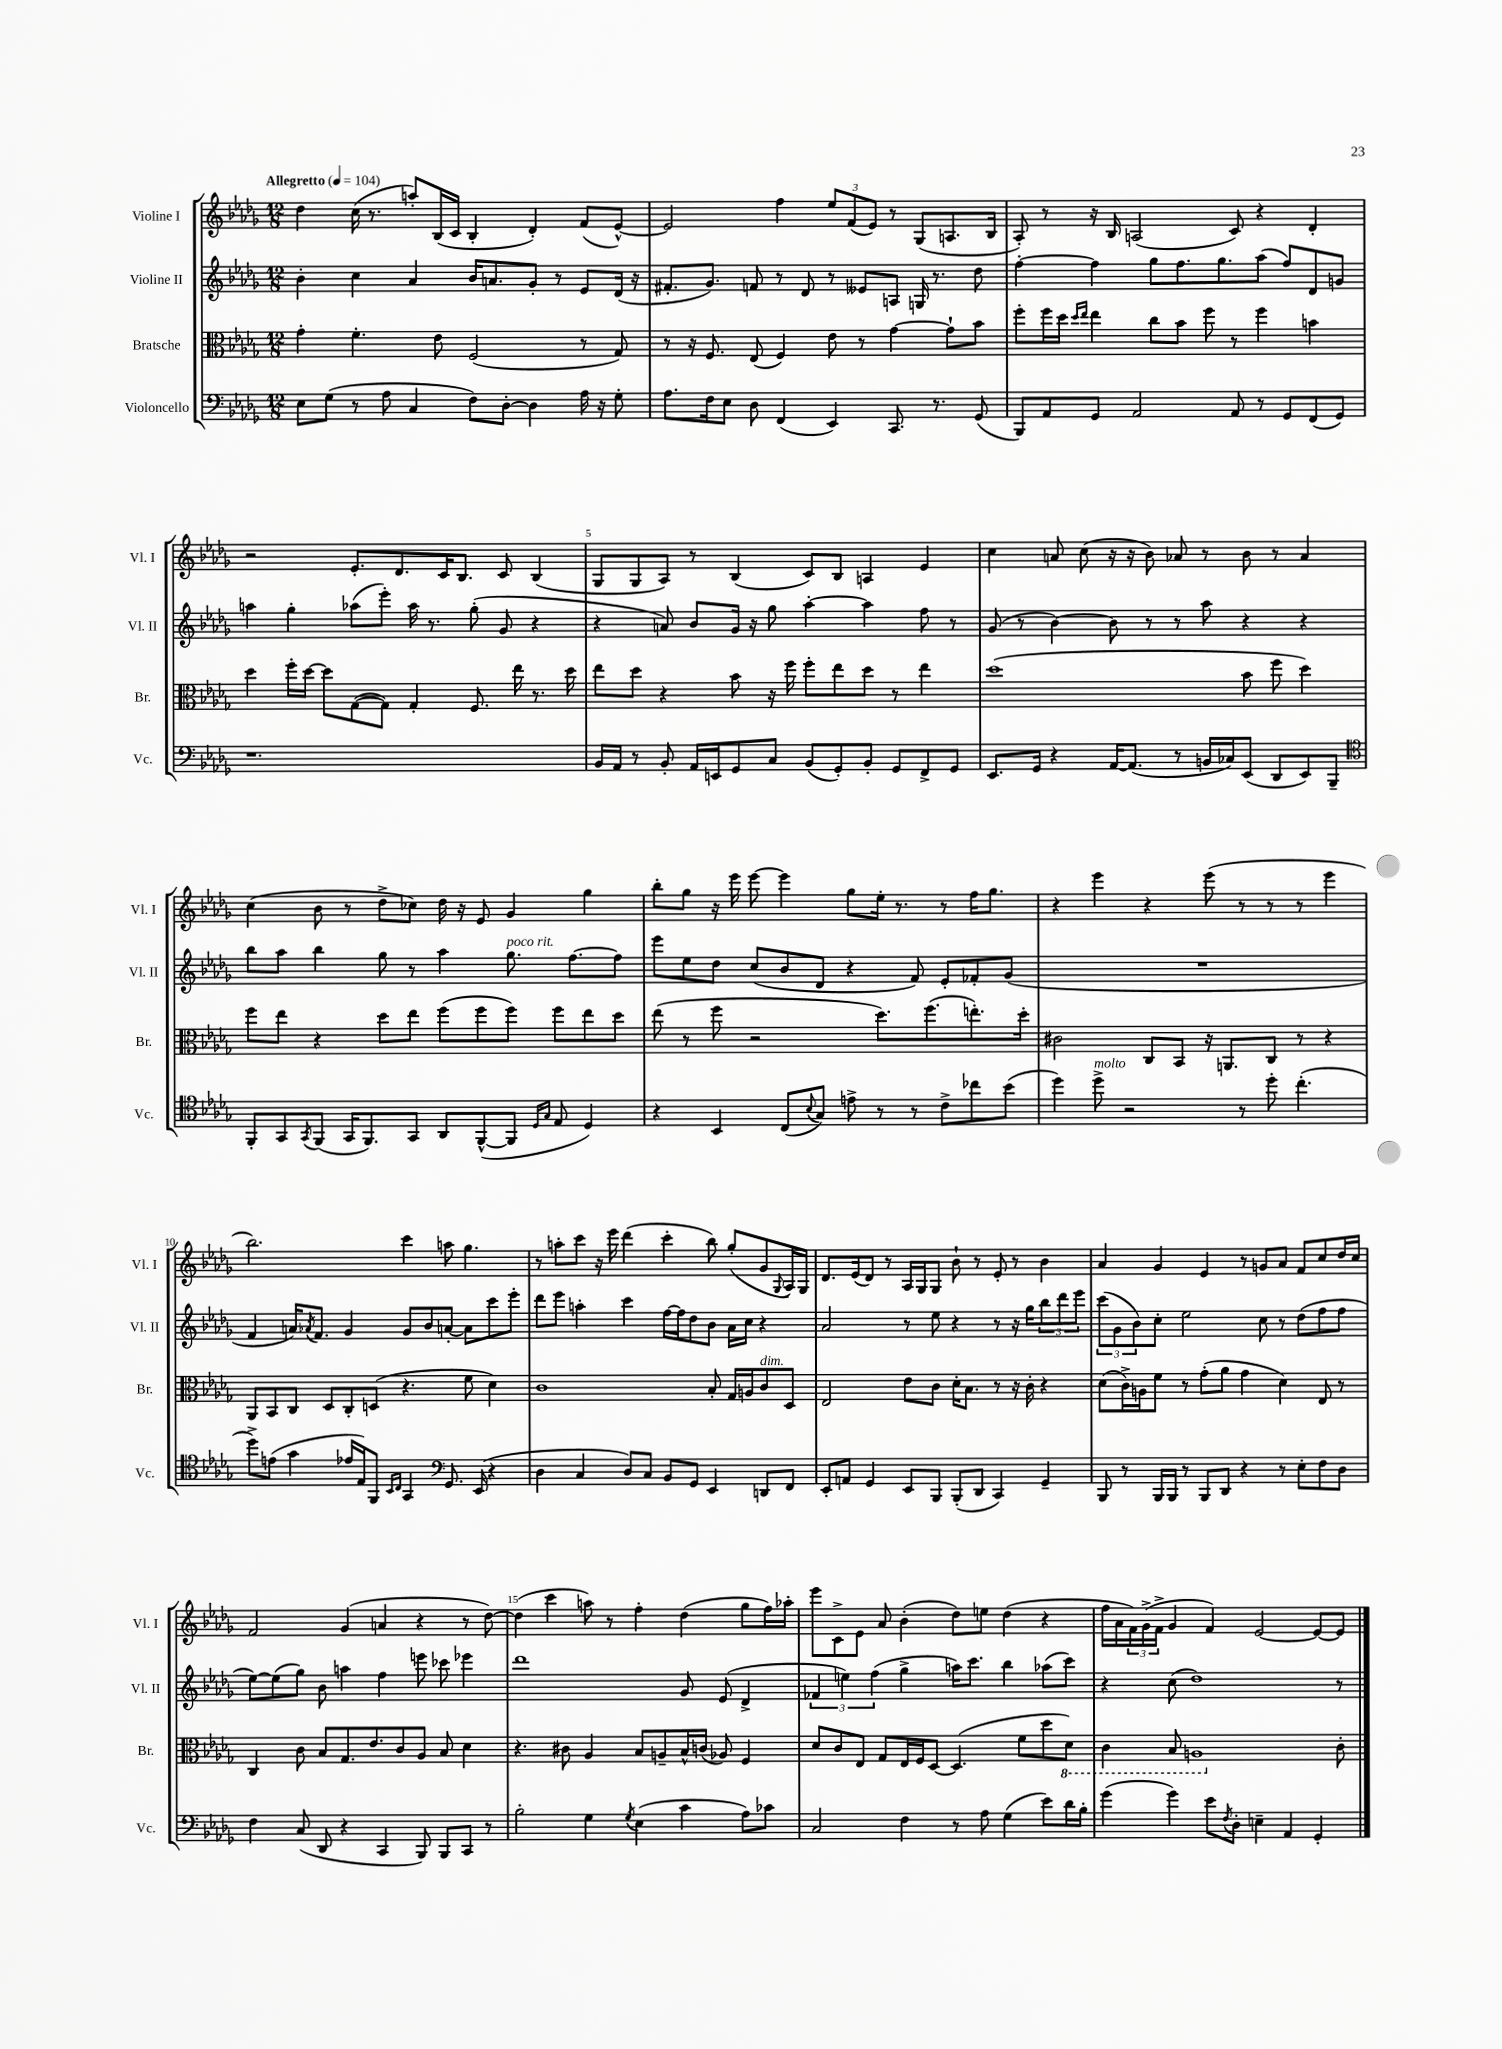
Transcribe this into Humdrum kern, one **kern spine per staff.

**kern	**kern	**kern	**kern
*part4	*part3	*part2	*part1
*staff4	*staff3	*staff2	*staff1
*I"Violoncello	*I"Bratsche	*I"Violine II	*I"Violine I
*I'Vc.	*I'Br.	*I'Vl. II	*I'Vl. I
*clefF4	*clefC3	*clefG2	*clefG2
*k[b-e-a-d-g-]	*k[b-e-a-d-g-]	*k[b-e-a-d-g-]	*k[b-e-a-d-g-]
*M12/8	*M12/8	*M12/8	*M12/8
*MM104	*MM104	*MM104	*MM104
=1	=1	=1	=1
!	!	!	!LO:TX:a:B:t=Allegretto
8E-\L	4g-'\	4b-'\	4dd-\
(8G-\J	.	.	.
8r	4.f'\	4cc\	(16cc\
.	.	.	8.r
8A-\	.	.	.
4C/	.	4a-/	8aan'/L)
.	8e-\	.	(16B-/L
.	.	.	16c/JJ
8F\L)	(2F/	16b-/KL	4B-'/
.	.	8.an/	.
[8D-'\J	.	.	.
4D-\]	.	8g-'/J	4d-'/)
.	.	8r	.
16A-\	8r	8e-/L	(8f/L
16r	.	.	.
8G-'\	8G-/)	(16d-/Jk	[8e-^^/J)
.	.	16r	.
=2	=2	=2	=2
8.A-\L	8r	8.f#X'/L	2e-/]
.	16r	.	.
16F\k	8.F/	8.g-/J)	.
8E-\J	.	.	.
8D-\	(8E-/	8fn/	.
(4FF/	4F/)	8r	4ff\
.	.	8d-/	.
4EE-/)	8e-\	8r	12ee-/L
.	.	.	(12f/
.	8r	8e--X/L	.
.	.	.	12e-/J)
8.CC/	[4g-\	8An/J	8r
.	.	16Gn/	(8G-/L
8.r	.	8.r	.
.	8g-`\L]	.	8.An/
(8GG-/	8b-\J	8dd-\	.
.	.	.	16B-/Jk
=3	=3	=3	=3
8BBB-/L)	8ff'\L	[4ff'\	8A-'/)
8AA-/	16ff\L	.	8r
.	16dd-\JJ	.	.
.	16qqdd-/LL	.	.
.	16qqee-/JJ	.	.
8GG-/J	4ee-\	4ff\]	16r
.	.	.	16B-/
2AA-/	.	.	(2An/
.	8cc\L	8gg-\L	.
.	8b-\J	8.ff\	.
.	8ff\	.	.
.	.	8.gg-\	.
8AA-/	8r	.	8c/)
8r	4ff\	(8aa-\J	4r
8GG-/L	.	8ff/L)	.
(8FF/	4bn\	8d-/	4d-'/
8GG-/J)	.	8gn/J	.
!!LO:LB:g=z
=4	=4	=4	=4
1.r	4dd-\	4aan\	2r
.	16ff'\LL	4gg-'\	.
.	[16dd-\JJ	.	.
.	8dd-\L]	.	.
.	([8G-\	(8aa-X\L	8.e-'/L
.	8G-\J])	8eee-'\J)	.
.	.	.	8.d-/
.	4G-'/	16aa-\	.
.	.	8.r	.
.	.	.	16c/K
.	.	.	8.B-/J
.	8.F/	(8gg-'\	.
.	.	8g-/	8c/
.	16ee-\	.	.
.	8.r	4r	(4B-/
.	16dd-\	.	.
=5	=5	=5	=5
16BB-/LL	8ee-\L	4r	8G-/L
16AA-/JJ	.	.	.
8r	8dd-\J	.	8G-/
8BB-'/	4r	8an/)	8A-/J)
16AA-/LL	.	8b-/L	8r
16EEn/J	.	.	.
8GG-/	8b-\	16g-/Jk	(4B-/
.	.	16r	.
8C/J	16r	8gg-\	.
.	16ff\	.	.
(8BB-/L	8ff'\L	[4aa-'\	8c/L)
8GG-'/)	8ee-\	.	8B-/J
8BB-'/J	8dd-\J	4aa-\]	4An/
8GG-/L	8r	.	.
8FF^/	4ee-\	8ff\	4e-/
8GG-/J	.	8r	.
=6	=6	=6	=6
8.EE-/L	(1dd-	(8g-/	4cc\
.	.	8r	.
16GG-/Jk	.	.	.
4r	.	[4b-\)	8an/
.	.	.	(8cc\
[16AA-/KL	.	8b-\]	16r
(8.AA-/J]	.	.	16r
.	.	8r	8b-\)
8r	.	8r	8a-X/
16BBn/LL	.	8aa-\	8r
16C-X/J)	.	.	.
(8EE-/J	8b-\	4r	8b-\
8DD-/L	8ff\	.	8r
8EE-/)	4dd-\)	4r	4a-/
8BBB-~/J	.	.	.
!!LO:LB:g=z
=7	=7	=7	=7
*clefC4	*	*	*
8FF'/L	8ff\L	8bb-\L	(4cc\
8GG-/	8ee-\J	8aa-\J	.
8qGG-/	.	.	.
(8FF/J	4r	4bb-\	8b-\
16GG-/KL	.	.	8r
8.FF/)	.	.	.
.	8dd-\L	8gg-\	8dd-^\L
8GG-/J	8ee-\J	8r	8cc-X\J)
8AA-/L	(8ff\L	4aa-\	16dd-\
.	.	.	16r
([8FF^^/	8ff\	.	8e-/
!	!	!LO:TX:a:i:t=poco rit.	!
8FF/J]	8ff\J)	8.gg-\	4g-/
16qqD-/LL	.	.	.
16qqG-/JJ	.	.	.
8E-/	8ff\L	.	.
.	.	[8.ff\L	.
4D-/)	8ee-\	.	4gg-\
.	8dd-\J	8ff\J]	.
=8	=8	=8	=8
4r	(8ee-\	8eee-\L	8bb-'\L
.	8r	8ee-\	8gg-\J
4BB-/	8ff\	8dd-\J	16r
.	.	.	16eee-\
.	2r	(8cc/L	[8eee-\
(8C/L	.	8b-/	4eee-\]
8qqB-/	.	.	.
8G-/J)	.	8d-/J	.
8en^\	.	4r	8gg-\L
8r	8.dd-\L)	.	16ee-'\Jk
.	.	.	8.r
8r	.	8f/)	.
.	(8.ff\	.	.
8c^\L	.	8e-'/L	8r
8cc-X\	8.een'\)	8f-X'/	16ff\KL
.	.	.	8.gg-\J
(8b-\J	.	(8g-/J	.
.	16dd-'\Jk	.	.
=9	=9	=9	=9
4dd-\)	2c#X\	1.r	4r
!LO:TX:a:i:t=molto	!	!	!
8dd-^\	.	.	4eee-\
2r	.	.	.
.	8C/L	.	4r
.	8BB-/J	.	.
.	16r	.	(8eee-\
.	8.AAn/L	.	.
8r	.	.	8r
8dd-'\	8C/J	.	8r
(4.cc'\	8r	.	8r
.	4r	.	4eee-\
!!LO:LB:g=z
=10	=10	=10	=10
8dd-^\L)	8AA-/L	4f/	2.bb-\)
(8en\J	8BB-/	.	.
4g-\	8C/J	16an/KL)	.
.	.	8qa-X/	.
.	.	8.f/J	.
.	8D-/L	.	.
16e-X/LL	8C'/	4g-/	.
16E-/J)	.	.	.
8FF/J	(8Dn/J	.	.
16qqBB-/LL	.	.	.
16qqC/JJ	.	.	.
4GG-/	4.r	8g-/L	4ccc\
.	.	8b-/	.
*clefF4	*	*	*
8.GG-/	.	[8an'/J	8aan\
.	8f\	8a\L]	4.gg-\
(16EE-/	.	.	.
4r	4d-\)	8ccc\	.
.	.	8eee-'\J	.
=11	=11	=11	=11
4D-\	1c	8ddd-\L	8r
.	.	8eee-\J	8aan'\L
4C/	.	4aan'\	8ccc\J
.	.	.	16r
.	.	.	16eee-\
8D-/L)	.	4ccc\	(4ddd-\
8C/J	.	.	.
8BB-/L	.	[16ff\LL	4ccc'\
.	.	16ff\J]	.
8GG-/J	.	8dd-\	.
4EE-/	8B-'/	8b-\J	8bb-\)
.	16G-/LL	16a-\LL	(8gg-'/L
.	16An/J	16cc\JJ	.
!	!LO:TX:a:i:t=dim.	!	!
8DDn/L	8c/	4r	8g-/
.	.	.	8qqG-/
8FF/J	8D-/J	.	16A-/L)
.	.	.	16G-/JJ
=12	=12	=12	=12
8EE-'/L	2E-/	2a-/	8.d-/L
8AAn/J	.	.	.
.	.	.	(16e-/k
4GG-/	.	.	8d-/J)
.	.	.	8r
8EE-/L	8e-\L	8r	16A-/LL
.	.	.	16G-/J
8BBB-/J	8c\J	8ee-\	8G-/J
(8BBB-'/L	16d-'\KL	4r	8b-`\
.	8.B-\J	.	.
8DD-/J	.	.	8r
4CC/)	8r	8r	8e-'/
.	16r	16r	8r
.	16c'\	16gg-\KL	.
4GG-~/	4r	12bb-\	4b-\
.	.	12ddd-\	.
.	.	12eee-\J	.
=13	=13	=13	=13
8BBB-/	(8d-\L	(12ccc\L	4a-/
.	.	12g-\	.
8r	16c^\L)	.	.
.	.	12b-\)	.
.	16An\J	.	.
16BBB-/LL	8f\J	8cc'\J	4g-/
16BBB-/JJ	.	.	.
8r	8r	2ee-\	.
8BBB-/L	(8g-'\L	.	4e-/
8DD-/J	8a-\J	.	.
4r	4g-\	.	8r
.	.	8cc\	8gn/L
8r	4d-\)	8r	8a-/J
8E-'\L	.	(8dd-\L	8f/L
8F\	8E-/	8ff\	8cc/
8D-\J	8r	8ff\J	16dd-/L
.	.	.	16cc/JJ
!!LO:LB:g=z
=14	=14	=14	=14
4F\	4C/	[8ee-\L)	2f/
.	.	(8ee-\]	.
(8C/	8c\	8gg-\J)	.
8DD-/	8B-/L	8b-\	.
4r	8.G-/	4aan\	(4g-/
.	8.e-/	.	.
4CC/	.	4ff\	4an/
.	8c/	.	.
8BBB-/)	8A-/J	8eeen\	4r
8BBB-/L	8B-/	8ccc-X\	.
8CC/J	4d-\	4eee-X\	8r
8r	.	.	[8dd-\)
=15	=15	=15	=15
2B-'\	4.r	1ddd-	(4dd-\]
.	.	.	4ccc\
.	8c#X\	.	.
4G-\	4A-/	.	8aan\)
.	.	.	8r
8qG-/	.	.	.
(4E-\	8B-/L	.	4ff'\
.	8An~/	.	.
4c\	16B-^^/L	8g-/	(4dd-\
.	(16cn/JJ	.	.
.	8A-X/)	(8e-/	.
8A-\L)	4F/	4d-^/	8gg-\L
8c-X\J	.	.	16ff\L)
.	.	.	16aa-X'\JJ
=16	=16	=16	=16
2C/	8d-/L	6f-X/	8eee-\L
.	8c/	.	8c^\
.	.	6een\)	.
.	8E-/J	.	8e-\J
.	.	(6ff\	.
.	8G-/L	.	8a-/
4F\	16E-/L	4gg-^\	(4b-'\
.	16F/J	.	.
.	[8D-/J	.	.
8r	(4.D-/]	16aan\KL)	8dd-\L)
.	.	8.ccc\J	.
8A-\	.	.	8een\J
(4G-\	.	4bb-\	(4dd-\
.	8f\L	.	.
8e-\L)	8dd-\	(8aa-X\L	4r
*	*8ba	*	*
16d-\L	8D-\J)	8ccc\J)	.
16B-'\JJ	.	.	.
=17	=17	=17	=17
(4g-\	4C\	4r	16ff\LL
.	.	.	16a-\
.	.	.	24f\)
.	.	.	(24g-^\
.	.	.	24f^\JJ
4g-\)	8BB-/	(8cc\	4g-/
.	1AAn	1dd-)	.
8e-\L	.	.	4f/)
8qF/	.	.	.
8D-'\J	.	.	.
4En~\	.	.	[2e-/
4AA-/	.	.	.
4GG-'/	.	.	8e-/L_
*	*X8ba	*	*
.	8c'\	8r	8e-/J]
==	==	==	==
*-	*-	*-	*-
